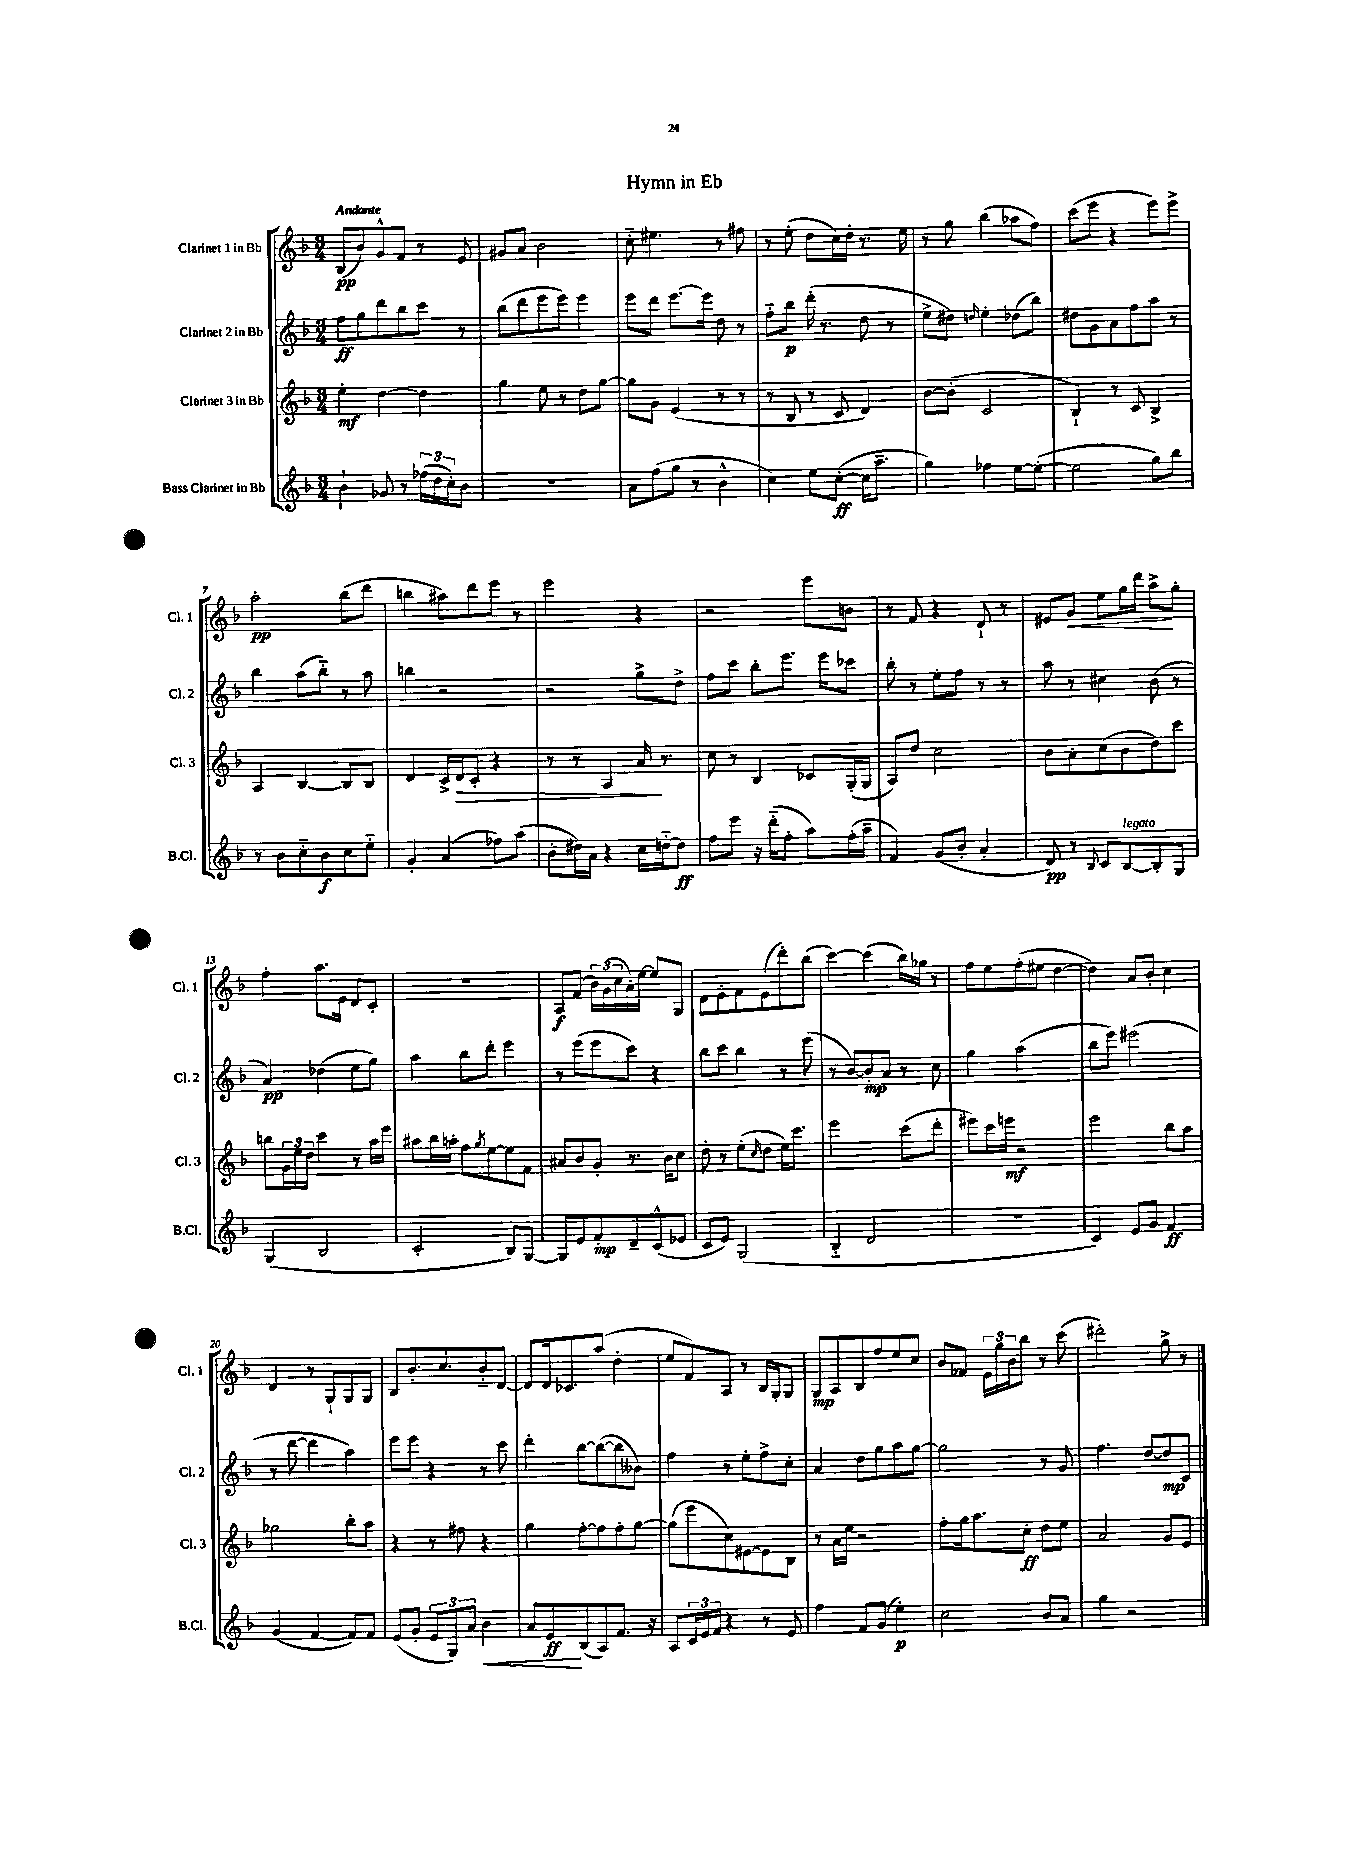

**kern	**kern	**kern	**kern
*staff4	*staff3	*staff2	*staff1
*clefG2	*clefG2	*clefG2	*clefG2
*k[b-]	*k[b-]	*k[b-]	*k[b-]
*M3/4	*M3/4	*M3/4	*M3/4
4b-`	4ee'	8ff	(8B-
.	.	8gg	8b-)
8g-	[4dd	8ddd	8g^^
8r	.	8bb-	8f
(24ff-	4dd]	8ccc	8r
24dd	.	.	.
24cc')	.	.	.
8b-	.	8r	8e
=	=	=	=
2.r	4gg	(8bb-	8g#
.	.	8ddd	8a
.	8ee	8eee	2b-
.	8r	8eee)	.
.	8dd	4eee	.
.	[8gg	.	.
=	=	=	=
8a	8gg]	8eee	8cc'~
(8ff	8g	8ddd	4.ee#
8gg	(4e	[8.eee	.
8r	.	.	.
.	.	16eee]	.
4b-^^	8r	8dd	8r
.	8r	8r	8ff#
=	=	=	=
4cc)	8r	8ff'~	8r
.	8B-	8bb-	(8ee'
8ee	8r	(16ddd'	8dd
.	.	8.r	.
([8cc'	8c	.	16cc)
.	.	.	16dd'
16cc]	4d)	8dd	8.r
8.aa~	.	.	.
.	.	8r	.
.	.	.	16ee
=	=	=	=
4gg)	[8b-	8ee^	8r
.	(8b-']	8dd#)	8gg
.	.	16qqdd	.
4ff-	2c	4ee'	(4bb-
[8ee	.	(8dd-	8aa-
(8ee'_	.	8bb-)	8ff)
=	=	=	=
2ee]	4B-`)	8dd#	(8ccc
.	.	8g	8eee
.	8r	8a	4r
.	8c	8ff	.
8gg)	4B-^	8aa	8eee)
8bb-	.	8r	8eee^
=	=	=	=
8r	4A	4bb-	2aa'
8b-	.	.	.
8cc'~	[4B-	(8aa	.
8b-	.	8bb-'~)	.
8cc	8B-]	8r	(8bb-
8ee'~	8B-	8aa	8ddd
=	=	=	=
4g'	4d	4bb	4bb
(4a	16c^	2r	8aa#)
.	16d	.	.
.	8c'	.	8ddd
8ff-)	4r	.	8eee
(8aa	.	.	8r
=	=	=	=
8b-'	8r	2r	2eee
16dd#)	8r	.	.
16a	.	.	.
4r	4A	.	.
16cc	16a	8gg^	4r
[16dd'~	8.r	.	.
8dd]	.	8dd^	.
=	=	=	=
8ff	8cc	8ff	2r
8eee	8r	8ccc	.
16r	4B-	8bb-'	.
(16ddd'~	.	.	.
8ff'	.	8.eee	.
8aa)	8c-	.	8eee
.	.	16eee	.
(16ff'	(16G'	8ccc-	8b
16aa~	16G	.	.
=	=	=	=
4f)	8A)	8bb-'	8r
.	8dd	8r	8f
(8g	2cc	8ee'	4r
8b-'	.	8ff	.
4a'	.	8r	8d`
.	.	8r	8r
=	=	=	=
8d)	8b-	8aa	8e#
8r	8a'	8r	8g
8qqB-	.	.	.
8c	(8cc	4cc#	8ee
[8B-	8b-	.	16gg
.	.	.	16ddd
8B-']	8dd)	(8b-	8aa^
8G	8ccc	8r	8gg'
=	=	=	=
(4G	8bb	4a)	4ff'
.	24g	.	.
.	24ee	.	.
.	24dd	.	.
2B-	4ccc	(4dd-	8.aa
.	.	.	16e
.	8r	8ee	8d
.	16aa	8gg)	8c'
.	16eee	.	.
=	=	=	=
2c'	8aa#	4aa	2.r
.	16bb-	.	.
.	16aa'	.	.
.	8ff	8bb-	.
.	8qgg	.	.
.	[8ee	8ddd'	.
8B-)	8ee]	4eee	.
[8G	8f	.	.
=	=	=	=
8G]	8a#	8r	8A
8e	8b-	(8eee	(8f
8f'	8g'	8eee	24b-)
.	.	.	(24g
.	.	.	24cc
8d~	8.r	8ccc)	16a')
.	.	.	[16ee
(8c^^	.	4r	8ee]
.	16b-	.	.
8e-	8cc	.	8G
=	=	=	=
8c	8dd'	8bb-	8d
8e)	8r	8ccc	8e'
(2G	(8ee'	4bb-	8f
.	16qqcc	.	.
.	8dd	.	(8e
.	16ee)	8r	8ddd')
.	8.ccc	.	.
.	.	(8eee	(8bb-
=	=	=	=
4B-'~	2eee	8r	[4ccc)
.	.	[8b-)	.
2d	.	8b-']	(4ccc]
.	.	8a	.
.	(8ccc	8r	16bb-)
.	.	.	16gg-
.	8ddd'	8cc	8r
=	=	=	=
2.r	8eee#)	4gg	8ff
.	16ccc	.	8ee
.	16eee	.	.
.	2r	(2aa	(8ff'
.	.	.	8ee#
.	.	.	[4dd
=	=	=	=
4c)	2eee	8bb-	4dd])
.	.	8eee)	.
8e	.	(2eee#	8a
8g	.	.	8b-'
4f	8bb-	.	4cc
.	8aa	.	.
=	=	=	=
(4g	2gg-	8r	4d
.	.	[8ddd	.
[4f	.	4ddd]	8r
.	.	.	8G`
8f])	8bb-'	4aa)	8G
8f	8aa	.	8G
=	=	=	=
(8e	4r	8eee	8B-
8g'	.	8eee	8.b-'
12e	8r	4r	.
.	.	.	8.cc
12G)	.	.	.
.	8ff#	.	.
12a	.	.	.
4b-	4r	8r	8b-'~
.	.	8ccc	[8d
=	=	=	=
8a	4gg	4ddd'	8d]
8e	.	.	16d
.	.	.	8.c-
(8B-	[8ff'	[8bb-	.
8A)	8ff]	(8bb-_	(8aa
8.f	8ff'	8bb-]	4dd'
.	[8gg	8b--)	.
16r	.	.	.
=	=	=	=
8A	(8gg]	4ff	8ee
24c	8eee	.	8f)
24e	.	.	.
24f	.	.	.
4r	8cc)	8r	8A
.	[8e#	8ee'	8r
8r	8e#]	8ff^	16B-
.	.	.	16G'
8e	8B-	8cc'	8G
=	=	=	=
4ff	8r	4a	8G
.	16a	.	8A
.	16ee	.	.
8f	2r	8dd	8B-
(8g	.	8gg	8ff
4ee')	.	8aa	8ee
.	.	[8gg	8cc
=	=	=	=
2cc	8ff'	2gg]	8b-
.	16gg	.	8f-
.	8.aa	.	.
.	.	.	24e
.	.	.	24gg
.	.	.	24b-
.	8cc'	.	8bb-
8b-	8dd	8r	8r
8a	8ee	8g	(8ccc
=	=	=	=
4gg	2a	4.ff	2ddd#')
2r	.	.	.
.	.	[8dd	.
.	8g	8dd]	8gg^
.	8e	8c	8r
==	==	==	==
*-	*-	*-	*-
